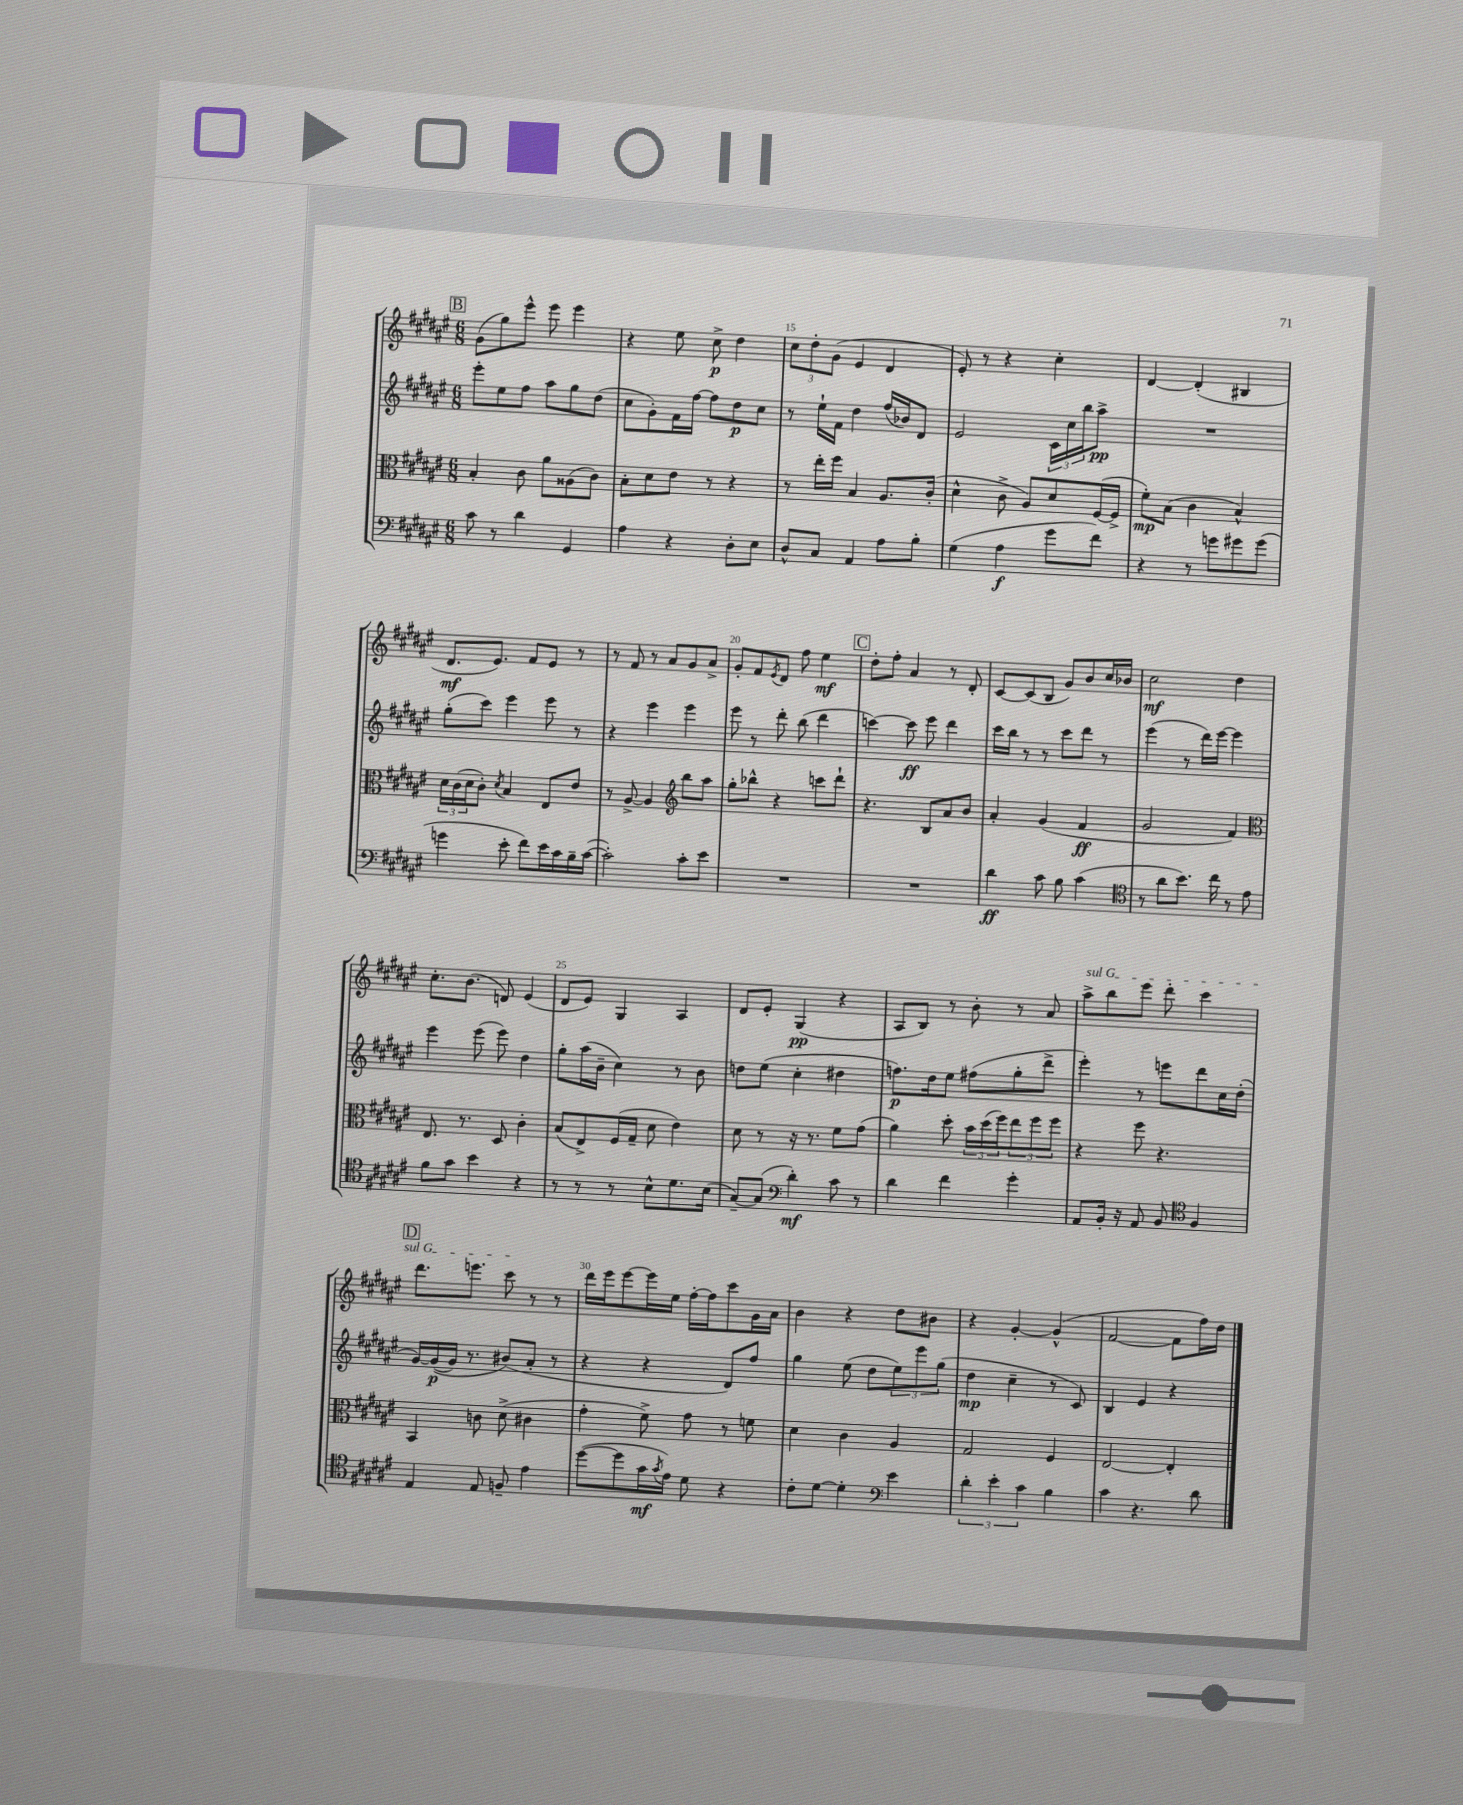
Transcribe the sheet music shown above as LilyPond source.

<<
\new StaffGroup <<
\new Staff = "s0" {
    \clef treble \key fis \major \numericTimeSignature \time 6/8
    \mark \markup { \box "B" } gis'8( gis''8) eis'''8-^ eis'''8 eis'''4 |
    r4 eis''8 cis''8->\p dis''4 |
    \tuplet 3/2 { cis''8 dis''8-. gis'8( } eis'4 dis'4 |
    eis'8-.) r8 r4 cis''4-. |
    dis'4~ dis'4-.( bis4 |
    dis'8.\mf eis'8.) fis'8 eis'8 r8 |
    r8 fis'8 r8 ais'8 gis'8 ais'8-> |
    gis'8-. fis'8 \acciaccatura { eis'8 } dis'8 fis''8 eis''4\mf |
    \mark \markup { \box "C" } dis''8-. fis''8-. ais'4 r8 dis'8-. |
    cis'8~ cis'8( b8 gis'8) b'8 cis''16 bes'16 |
    cis''2\mf dis''4 |
    cis''8.-. b'8.( d'8) eis'4( |
    dis'8 eis'8) gis4 ais4 |
    dis'8 eis'8-. gis4\pp( r4 |
    ais8 b8) r8 b'8-. r8 ais'8 |
    \once \override TextSpanner.bound-details.left.text = \markup { \italic "sul G" } ais''8->\startTextSpan b''8 eis'''8 dis'''8-. cis'''4 |
    \mark \markup { \box "D" } dis'''8. e'''8. cis'''8\stopTextSpan r8 r8 |
    dis'''16 eis'''16 eis'''8~ eis'''16 eis''16 fis''16~-. fis''16 cis'''8 gis'16 ais'16 |
    b'4 r4 dis''8 bis'8 |
    r4 gis'4~-. gis'4-^( |
    fis'2~ fis'8 fis''16) dis''16 \bar "|." |
}
\new Staff = "s1" {
    \clef treble \key fis \major \numericTimeSignature \time 6/8
    \mark \markup { \box "B" } eis'''8-. eis''8 fis''8 ais''8 gis''8 dis''8( |
    cis''8 gis'8-.) fis'16 fis''16~ fis''8 dis''8\p cis''8 |
    r8 eis''16-! fis'16 dis''4 fis''16( bes'16) dis'8 |
    eis'2 \tuplet 3/2 { cis'16 cis''16 b''16 } ais''8->\pp |
    R2. |
    gis''8-.( cis'''8) eis'''4 eis'''8 r8 |
    r4 eis'''4 eis'''4 |
    eis'''8 r8 dis'''8-. b''8( dis'''4 |
    \mark \markup { \box "C" } c'''4~) c'''8\ff eis'''8 dis'''4 |
    cis'''16 b''16 r8 r8 cis'''8 dis'''8 r8 |
    eis'''4( r8 dis'''16) eis'''16~ eis'''4 |
    eis'''4 eis'''8( eis'''8) dis''4 |
    gis''8-. ais''16( b'16-- cis''4) r8 b'8 |
    d''8 eis''8( cis''4-. dis''4 |
    f''8.\p) dis''16 eis''8 fis''8( gis''8-. dis'''8-> |
    eis'''4-.) r8 e'''8 dis'''8 cis''16 dis''16-.( |
    \mark \markup { \box "D" } gis'16~) gis'16\p(\( gis'16) r8. bis'8(\) ais'8-. r8 |
    r4 r4 dis'8) fis''8 |
    gis''4 eis''8( dis''8 \tuplet 3/2 { eis''8) eis'''8 gis''8( } |
    dis''4\mp cis''4-- r8 cis'8) |
    b4 eis'4 r4 \bar "|." |
}
\new Staff = "s2" {
    \clef alto \key fis \major \numericTimeSignature \time 6/8
    \mark \markup { \box "B" } b4-. cis'8 ais'8 aisis8( cis'8) |
    b8-. dis'8 eis'8 r8 r4 |
    r8 eis''16-. fis''16 b4 ais8. cis'16-.( |
    dis'4-^ cis'8-> ais8) dis'8 fis16~( fis16-> |
    fis'8-.\mp) b8( cis'4 b4-^) |
    \tuplet 3/2 { dis'16 cis'16( dis'16 } cis'8-.) \acciaccatura { dis'8 } b4 eis8 eis'8 |
    r8 ais8~-> ais4 \clef treble b''8 ais''8 |
    gis''8-. bes''8-^ r4 c'''8 dis'''8-! |
    \mark \markup { \box "C" } r4. b8 ais'8 b'8 |
    ais'4-. gis'4( fis'4\ff |
    gis'2 fis'4) |
    \clef alto eis8. r8. dis8 cis'4-. |
    b8( eis8->) fis16( gis16-- dis'8 eis'4) |
    dis'8 r8 r16 r8. fis'8 gis'8( |
    ais'4) dis''8-. \tuplet 3/2 { b'16 dis''16( fis''16) } \tuplet 3/2 { eis''8 fis''8 fis''8 } |
    r4 fis''8 r4. |
    \mark \markup { \box "D" } b,4 c'8 dis'8->( cis'4 |
    gis'4-. fis'8->) gis'8 r8 f'8 |
    dis'4 cis'4 ais4 |
    gis2 fis4 |
    eis2~ eis4-. \bar "|." |
}
\new Staff = "s3" {
    \clef bass \key fis \major \numericTimeSignature \time 6/8
    \mark \markup { \box "B" } cis'8 r8 dis'4 gis,4 |
    ais4 r4 dis8-. eis8 |
    dis8-^ cis8 ais,4 ais8 b8-. |
    gis4( ais4\f gis'8 fis'8) |
    r4 r8 g'8 gis'8 gis'8( |
    g'4 eis'8-. fis'8) eis'16 cis'16 b16-- cis'16~( |
    cis'2-.) cis'8-. eis'8 |
    R2. |
    \mark \markup { \box "C" } R2. |
    dis'4\ff cis'8 b8 cis'4( |
    \clef tenor r8 ais'8 b'8.) cis''16 r8 eis'8 |
    fis'8 gis'8 b'4 r4 |
    r8 r8 r8 b8-^ dis'8. b16( |
    gis8~--) gis8( \clef bass dis'4-.\mf) cis'8 r8 |
    dis'4 fis'4 gis'4-. |
    ais,8 b,16-. r16 ais,8 b,8 \clef tenor fis4 |
    \mark \markup { \box "D" } eis4 eis8 f8-- eis'4 |
    dis''8~( dis''8 gis'16\mf \acciaccatura { gis'8 } eis'16) dis'8 r4 |
    cis'8-. dis'8~ dis'4-. \clef bass eis'4 |
    \tuplet 3/2 { dis'4-. eis'4-. cis'4 } b4 |
    cis'4 r4. dis'8 \bar "|." |
}
>>
>>
\layout { \context { \Score currentBarNumber = #13 \override BarNumber.break-visibility = ##(#f #t #t) barNumberVisibility = #(every-nth-bar-number-visible 5) } }
